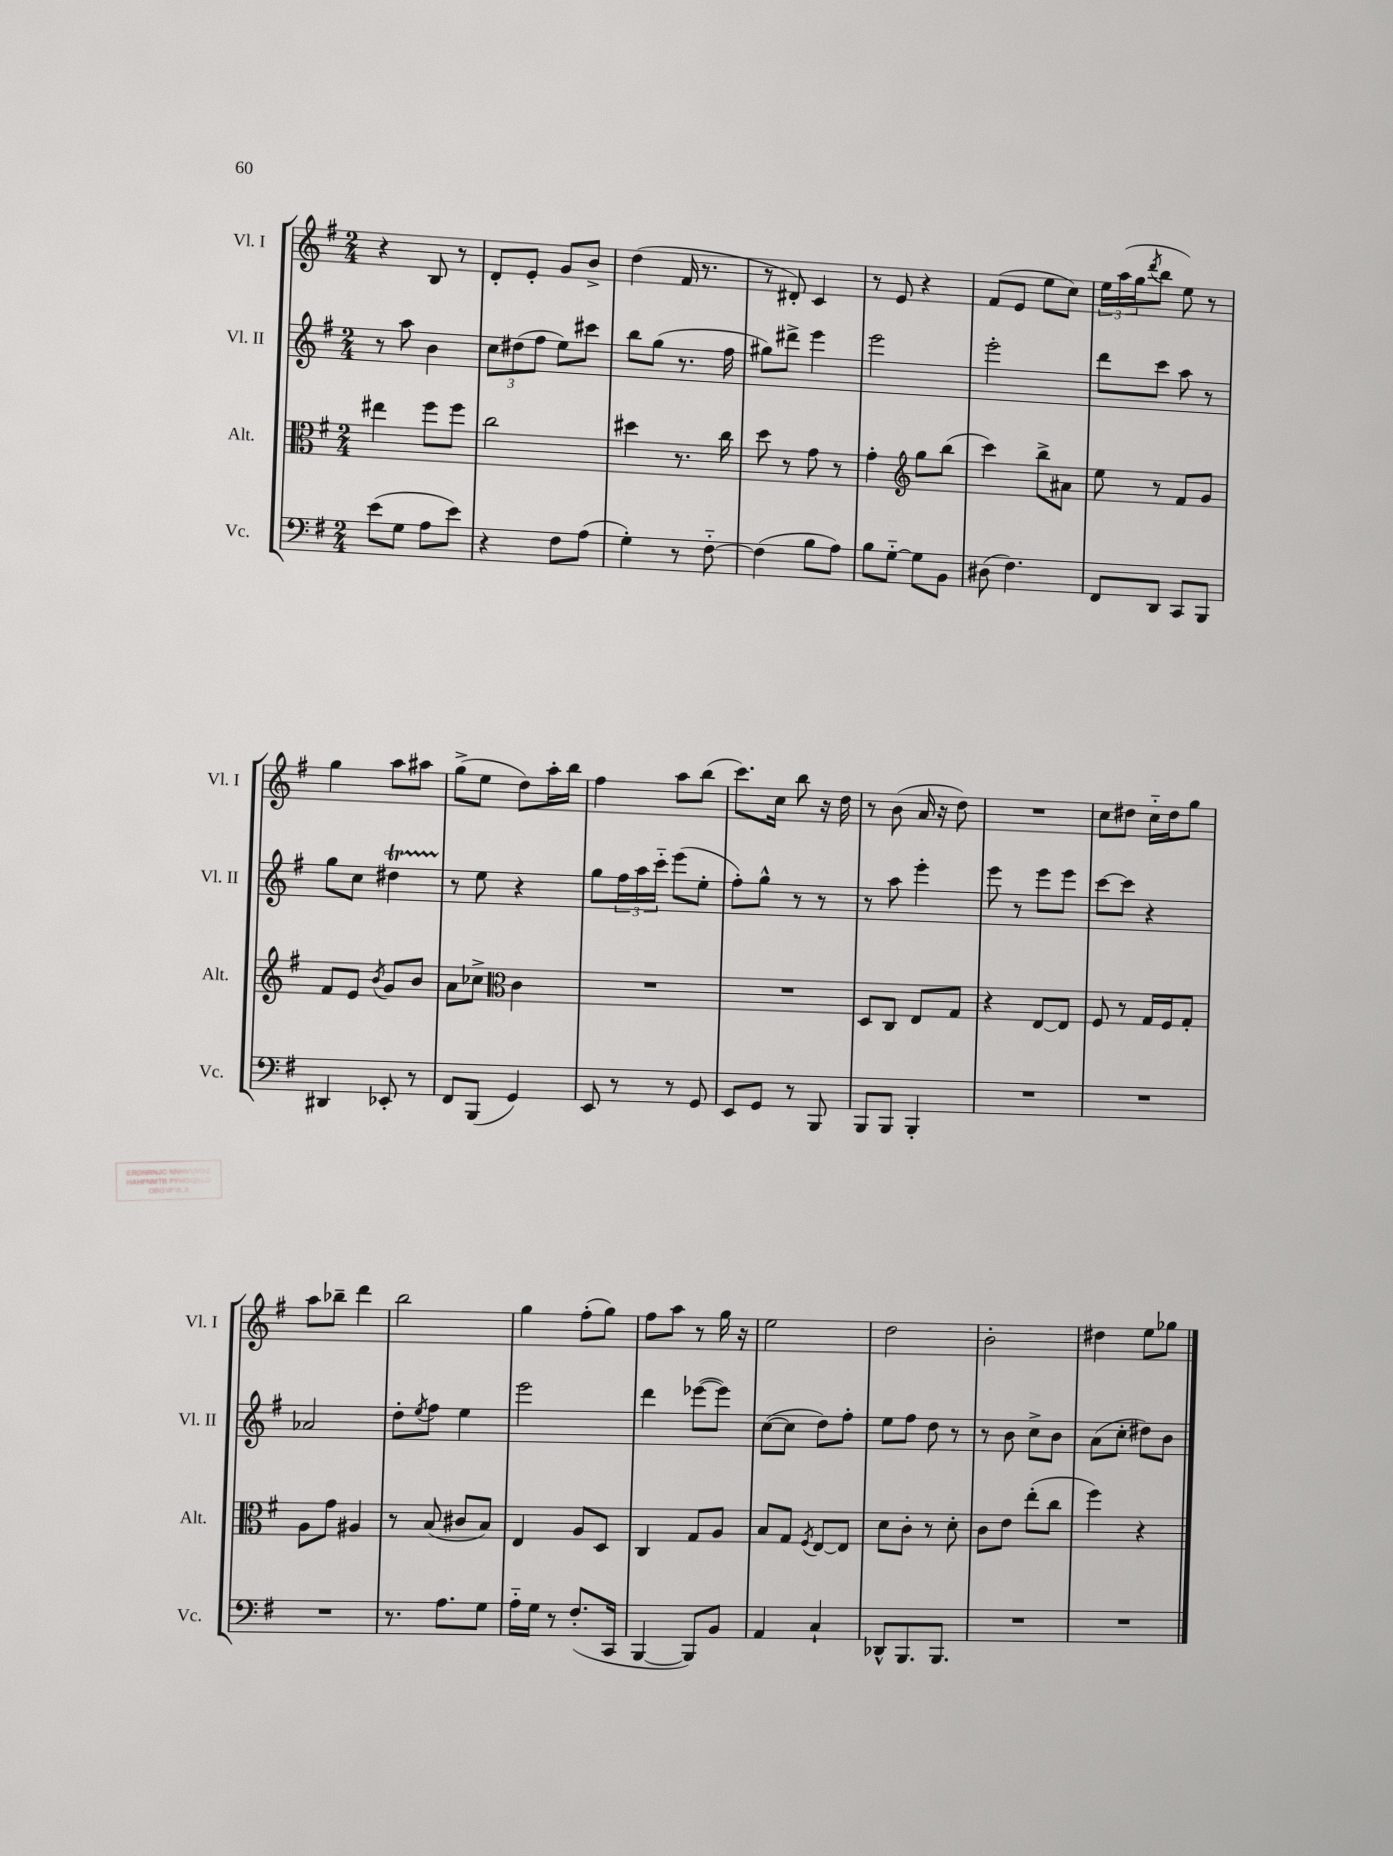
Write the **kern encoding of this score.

**kern	**kern	**kern	**kern
*part4	*part3	*part2	*part1
*staff4	*staff3	*staff2	*staff1
*I"Vc.	*I"Alt.	*I"Vl. II	*I"Vl. I
*I'Vc.	*I'Alt.	*I'Vl. II	*I'Vl. I
*clefF4	*clefC3	*clefG2	*clefG2
*k[f#]	*k[f#]	*k[f#]	*k[f#]
*M2/4	*M2/4	*M2/4	*M2/4
=9	=9	=9	=9
(8e\L	4ee#X\	8r	4r
8G\J	.	8aa\	.
8A\L	8ff#\L	4b\	8B/
8e\J)	8ff#\J	.	8r
=10	=10	=10	=10
4r	2cc\	12cc\L	8d'/L
.	.	(12dd#X\	.
.	.	.	8e'/J
.	.	12ff#\J	.
8F#\L	.	8ee\L)	8g/L
(8A\J	.	8ccc#X\J	8b^/J
=11	=11	=11	=11
4G'\)	4dd#X\	8bb\L	(4dd\
.	.	(8gg\J	.
8r	8.r	8.r	16f#/
.	.	.	8.r
[8F#\	.	.	.
.	16cc\	16ff#\	.
=12	=12	=12	=12
(4F#\]	8dd\	8gg#X\L)	8r
.	8r	8ddd#X^\J	8d#X'/)
8B\L	8g\	4eee\	4c/
8A\J)	8r	.	.
=13	=13	=13	=13
8B\L	4g'\	2eee\	8r
[8G\J	.	.	8e/
*	*clefG2	*	*
8G\L]	8gg\L	.	4r
8BB\J	(8bb\J	.	.
=14	=14	=14	=14
(8D#X\	4ccc\)	2eee'\	(8f#/L
4.F#\)	.	.	8e/J
.	8bb^\L	.	8ee\L
.	8a#X\J	.	8cc\J)
=15	=15	=15	=15
8FF#/L	8ee\	8ddd\L	24ee\LL
.	.	.	(24aa\
.	.	.	24gg\J
.	.	.	8qddd/
8DD/J	8r	8ccc\J	8bb\J
8CC/L	8f#/L	8aa\	8ee\)
8BBB/J	8g/J	8r	8r
!!LO:LB:g=z
=16	=16	=16	=16
4DD#X/	8f#/L	8gg\L	4gg\
.	8e/J	8cc\J	.
.	8qb/	.	.
8EE-X'/	8g/L	4dd#Xt\	8aa\L
8r	8b/J	.	8aa#X\J
=17	=17	=17	=17
8FF#/L	8a\L	8r	(8gg^\L
(8BBB/J	8cc-X^\J	8ee\	8ee\J
*	*clefC3	*	*
4GG/)	4c\	4r	8dd\L)
.	.	.	16aa'\L
.	.	.	16bb\JJ
=18	=18	=18	=18
8EE/	2r	8gg\L	4ff#\
8r	.	24ff#\L	.
.	.	24aa\	.
.	.	24ccc\JJ	.
8r	.	(8eee\L	8aa\L
8GG/	.	8ee'\J	(8bb\J
=19	=19	=19	=19
8EE/L	2r	8ff#'\L)	8.ccc\L)
8GG/J	.	8gg^^\J	.
.	.	.	16cc\Jk
8r	.	8r	8bb\
8BBB/	.	8r	16r
.	.	.	16dd\
=20	=20	=20	=20
8BBB/L	8D/L	8r	8r
8BBB/J	8C/J	8aa\	(8b\
4BBB'/	8E/L	4eee'\	16a/
.	.	.	16r
.	8G/J	.	8dd\)
=21	=21	=21	=21
2r	4r	8eee\	2r
.	.	8r	.
.	[8E/L	8eee\L	.
.	8E/J]	8eee\J	.
=22	=22	=22	=22
2r	8F#/	[8ccc\L	8cc\L
.	8r	8ccc\J]	8dd#X\J
.	16G/LL	4r	16cc\LL
.	16F#/J	.	16dd#\J
.	8G'/J	.	8gg\J
!!LO:LB:g=z
=23	=23	=23	=23
2r	8A\L	2a-X/	8aa\L
.	8g\J	.	8bb-X~\J
.	4A#X/	.	4ddd\
=24	=24	=24	=24
8.r	8r	8dd'\L	2bb\
.	.	8qee/	.
.	(8B/	8ff#\J	.
8.A\L	.	.	.
.	8c#X/L	4ee\	.
8G\J	8B/J)	.	.
=25	=25	=25	=25
16A\LL	4E/	2eee\	4gg\
16G\JJ	.	.	.
8r	.	.	.
(8.F#'/L	8A/L	.	(8ff#'\L
.	8D/J	.	8gg\J)
16CC/Jk	.	.	.
=26	=26	=26	=26
[4BBB/	4C/	4ddd\	8ff#\L
.	.	.	8aa\J
8BBB/L])	8G/L	([8eee-X\L	8r
8BB/J	8A/J	8eee-\J])	16gg\
.	.	.	16r
=27	=27	=27	=27
4AA/	8B/L	([8cc\L	2ee\
.	8G/J	8cc\J]	.
.	8qF#/	.	.
4C`/	[8E/L	8dd\L)	.
.	8E/J]	8ff#'\J	.
=28	=28	=28	=28
8DD-X^^/L	8d\L	8ee\L	2dd\
8.BBB/	8c'\J	8ff#\J	.
.	8r	8dd\	.
8.BBB/J	.	.	.
.	8d'\	8r	.
=29	=29	=29	=29
2r	8c\L	8r	2b'\
.	8e\J	8b\	.
.	(8ee'\L	8cc^\L	.
.	8cc\J	8b\J	.
=30	=30	=30	=30
2r	4ff#\)	(8a\L	4dd#X\
.	.	8cc'\J	.
.	4r	8dd#X\L)	8ee\L
.	.	8b\J	8gg-X\J
==	==	==	==
*-	*-	*-	*-
